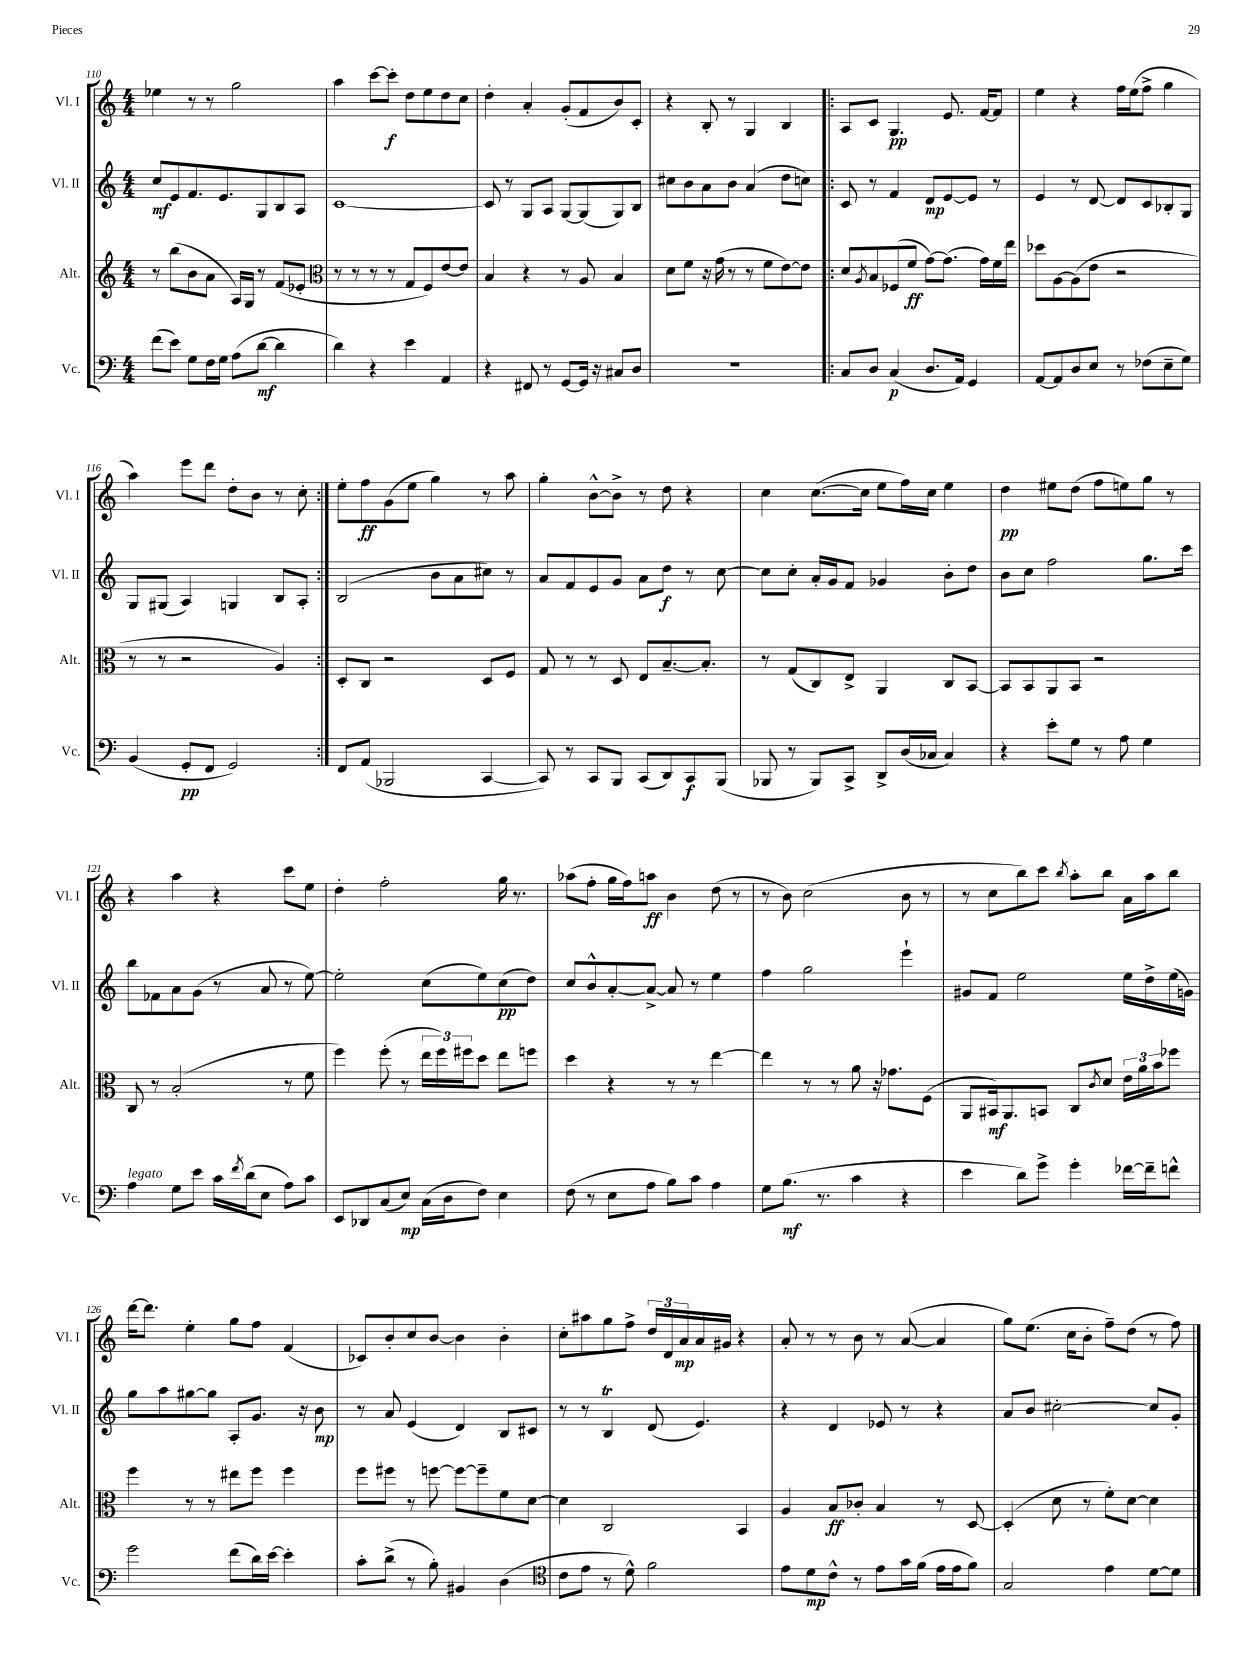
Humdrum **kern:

**kern	**dynam	**kern	**dynam	**kern	**dynam	**kern	**dynam
*part4	*part4	*part3	*part3	*part2	*part2	*part1	*part1
*staff4	*staff4	*staff3	*staff3	*staff2	*staff2	*staff1	*staff1
*I"Vc.	*	*I"Alt.	*	*I"Vl. II	*	*I"Vl. I	*
*I'Vc.	*	*I'Alt.	*	*I'Vl. II	*	*I'Vl. I	*
*clefF4	*	*clefG2	*	*clefG2	*	*clefG2	*
*k[]	*	*k[]	*	*k[]	*	*k[]	*
*M4/4	*	*M4/4	*	*M4/4	*	*M4/4	*
=110	=110	=110	=110	=110	=110	=110	=110
(8f\L	.	8r	.	8cc/L	mf	4ee-X\	.
8e\J)	.	(8bb\L	.	8e/	.	.	.
8G\L	.	8b\	.	8.f/	.	8r	.
16F\L	.	8a\J	.	.	.	8r	.
16G\JJ	.	.	.	8.e/	.	.	.
(8A\L	.	16A/LL)	.	.	.	2gg\	.
.	.	16G/JJ	.	.	.	.	.
[8d\J	mf	8r	.	8G/	.	.	.
4d\]	.	(8f/L	.	8B/	.	.	.
.	.	8e-X'/J	.	8A/J	.	.	.
=111	=111	=111	=111	=111	=111	=111	=111
*	*	*clefC3	*	*	*	*	*
4d\)	.	8r	.	[1c	.	4aa\	.
.	.	8r	.	.	.	.	.
4r	.	8r	.	.	.	[8ccc\L	.
.	.	8r	.	.	.	8ccc'\J]	f
4e\	.	8G/L	.	.	.	8dd\L	.
.	.	8F/)	.	.	.	8ee\	.
4AA/	.	[8e/	.	.	.	8dd\	.
.	.	8e/J]	.	.	.	8cc\J	.
=112	=112	=112	=112	=112	=112	=112	=112
4r	.	4B/	.	8c/]	.	4dd'\	.
.	.	.	.	8r	.	.	.
8FF#X/	.	4r	.	8G/L	.	4a'/	.
8r	.	.	.	8A/J	.	.	.
[8GG/L	.	8r	.	[8G/L	.	(8g'/L	.
16GG/Jk]	.	8A/	.	(8G/]	.	8f/	.
16r	.	.	.	.	.	.	.
8C#X/L	.	4B/	.	8G/)	.	8b/)	.
8D/J	.	.	.	8B/J	.	8c'/J	.
=113	=113	=113	=113	=113	=113	=113	=113
1r	.	8d\L	.	8cc#X\L	.	4r	.
.	.	8f\J	.	8b\	.	.	.
.	.	16r	.	8a\	.	8B'/	.
.	.	(16g\	.	.	.	.	.
.	.	8r	.	8b\J	.	8r	.
.	.	8r	.	(4a/	.	4G/	.
.	.	8f\L	.	.	.	.	.
.	.	[8e\)	.	8dd\L	.	4B/	.
.	.	8e\J]	.	8ccn\J)	.	.	.
=114!|:	=114!|:	=114!|:	=114!|:	=114!|:	=114!|:	=114!|:	=114!|:
8C/L	.	8d/L	.	8c/	.	8A/L	.
.	.	8qA/	.	.	.	.	.
8D/J	.	8B/	.	8r	.	8c/J	.
(4C/	p	(8F-X/	.	4f/	.	4.G/	pp
.	.	8f/J	ff	.	.	.	.
8.D/L	.	[8g\L)	.	8d/L	mp	.	.
.	.	(8.g\J]	.	[8e/	.	8.e/	.
16AA/Jk)	.	.	.	.	.	.	.
4GG/	.	.	.	8e/J]	.	.	.
.	.	16g\LL)	.	.	.	[16f/KL	.
.	.	16f\	.	8r	.	8f/J]	.
.	.	16ee\JJ	.	.	.	.	.
=115	=115	=115	=115	=115	=115	=115	=115
[8AA/L	.	8dd-X\L	.	4e/	.	4ee\	.
8AA/]	.	[8A\	.	.	.	.	.
8D/	.	(8A\]	.	8r	.	4r	.
8E/J	.	8e\J	.	[8d/	.	.	.
8r	.	2r	.	8d/L]	.	16ff\LL	.
.	.	.	.	.	.	(16ee\J	.
(8F-X\L	.	.	.	8c/	.	8ff^\J	.
8E~\	.	.	.	8B-X'/	.	4gg\	.
8G\J)	.	.	.	8G/J	.	.	.
!!LO:LB:g=z
=116	=116	=116	=116	=116	=116	=116	=116
(4BB/	.	8r	.	8G/L	.	4aa\)	.
.	.	8r	.	(8G#X/J	.	.	.
8GG'/L	pp	2r	.	4A/)	.	8eee\L	.
8FF/J	.	.	.	.	.	8ddd\J	.
2GG/)	.	.	.	4Gn/	.	8dd'\L	.
.	.	.	.	.	.	8b\J	.
.	.	4A/)	.	8B/L	.	8r	.
.	.	.	.	8A'/J	.	8cc'\	.
=117:|!	=117:|!	=117:|!	=117:|!	=117:|!	=117:|!	=117:|!	=117:|!
8FF/L	.	8D'/L	.	(2B/	.	8ee'\L	.
(8AA/J	.	8C/J	.	.	.	8ff\	ff
2BBB-X/	.	2r	.	.	.	(8g\	.
.	.	.	.	.	.	8ee\J	.
.	.	.	.	8b\L	.	4gg\)	.
.	.	.	.	8a\	.	.	.
[4CC/	.	8D/L	.	8cc#X\J)	.	8r	.
.	.	8F/J	.	8r	.	8aa\	.
=118	=118	=118	=118	=118	=118	=118	=118
8CC/])	.	8G/	.	8a/L	.	4gg'\	.
8r	.	8r	.	8f/	.	.	.
8CC/L	.	8r	.	8e/	.	[8b^^\L	.
8BBB/J	.	8D/	.	8g/J	.	8b^\J]	.
(8CC/L	.	8E/L	.	8a\L	.	8r	.
8DD/)	.	[8.B~/	.	8dd\J	f	8dd\	.
8CC/	f	.	.	8r	.	4r	.
.	.	8.B'/J]	.	.	.	.	.
(8BBB/J	.	.	.	[8cc\	.	.	.
=119	=119	=119	=119	=119	=119	=119	=119
8BBB-X/	.	8r	.	8cc\L]	.	4cc\	.
8r	.	(8G/L	.	8cc'\J	.	.	.
8BBB-/L)	.	8C/)	.	16a'/LL	.	([8.cc\L	.
.	.	.	.	16g/J	.	.	.
8CC^/J	.	8E^/J	.	8f/J	.	.	.
.	.	.	.	.	.	16cc\Jk]	.
8DD^/L	.	4AA/	.	4g-X/	.	8ee\L	.
(16D/L	.	.	.	.	.	16ff\L)	.
16C-X/JJ	.	.	.	.	.	16cc\JJ	.
4C-/)	.	8C/L	.	8b'\L	.	4ee\	.
.	.	[8BB/J	.	8dd\J	.	.	.
=120	=120	=120	=120	=120	=120	=120	=120
4r	.	8BB/L]	.	8b\L	.	4dd\	pp
.	.	8BB/	.	8cc\J	.	.	.
8e'\L	.	8AA/	.	2ff\	.	8ee#X\L	.
8G\J	.	8BB/J	.	.	.	(8dd\J	.
8r	.	2r	.	.	.	8ff\L	.
8A\	.	.	.	.	.	8een\)	.
4G\	.	.	.	8.gg\L	.	8gg\J	.
.	.	.	.	.	.	8r	.
.	.	.	.	16ccc\Jk	.	.	.
!!LO:LB:g=z
=121	=121	=121	=121	=121	=121	=121	=121
!LO:TX:a:i:t=legato	!	!	!	!	!	!	!
4A\	.	8C/	.	8bb\L	.	4r	.
.	.	8r	.	8f-X\	.	.	.
8G\L	.	(2B'/	.	8a\	.	4aa\	.
8e\J	.	.	.	(8g\J	.	.	.
16c\LL	.	.	.	8r	.	4r	.
8qf/	.	.	.	.	.	.	.
(16d\J	.	.	.	.	.	.	.
8E\J	.	.	.	8a/	.	.	.
8A\L)	.	8r	.	8r	.	8ccc\L	.
8c\J	.	8f\	.	[8ee\)	.	8ee\J	.
=122	=122	=122	=122	=122	=122	=122	=122
8EE/L	.	4ff\)	.	2ee'\]	.	4dd'\	.
8DD-X/	.	.	.	.	.	.	.
(8C/	.	(8ff'\	.	.	.	2ff'\	.
8E/J)	mp	8r	.	.	.	.	.
(16C\LL	.	24ee\LL	.	(8cc\L	.	.	.
.	.	24ff\)	.	.	.	.	.
16D\J	.	.	.	.	.	.	.
.	.	24ff#X\J	.	.	.	.	.
8F\J)	.	8dd\J	.	8ee\)	.	.	.
4E\	.	8ee\L	.	(8cc\	pp	16gg\	.
.	.	.	.	.	.	8.r	.
.	.	8ffn\J	.	8dd\J)	.	.	.
=123	=123	=123	=123	=123	=123	=123	=123
(8F\	.	4dd\	.	8cc/L	.	(8aa-X\L	.
8r	.	.	.	8b^^/	.	8ff'\J	.
8E\L	.	4r	.	[8a'/	.	16gg\LL	.
.	.	.	.	.	.	16ff\J)	.
8A\J	.	.	.	8a^/J_	.	8aan\J	ff
8B\L)	.	8r	.	8a/]	.	4b\	.
8c\J	.	8r	.	8r	.	.	.
4A\	.	[4ee\	.	4ee\	.	(8dd\	.
.	.	.	.	.	.	8r	.
=124	=124	=124	=124	=124	=124	=124	=124
8G\L	.	4ee\]	.	4ff\	.	8r	.
(8.B\J	mf	.	.	.	.	8b\)	.
.	.	8r	.	2gg\	.	(2cc\	.
8.r	.	.	.	.	.	.	.
.	.	8r	.	.	.	.	.
4c\	.	8a\	.	.	.	.	.
.	.	16r	.	.	.	.	.
.	.	8.g-X\L	.	.	.	.	.
4r	.	.	.	4eee`\	.	8b\	.
.	.	(8F\J	.	.	.	8r	.
=125	=125	=125	=125	=125	=125	=125	=125
4e\	.	8AA/L	.	8g#X/L	.	8r	.
.	.	16BB#X/k)	mf	8f/J	.	8cc\L	.
.	.	8.AA/	.	.	.	.	.
8d\L)	.	.	.	2ee\	.	8bb\)	.
8g^\J	.	8BBn/J	.	.	.	8ccc\J	.
.	.	.	.	.	.	8qbb/	.
4g'\	.	8C/L	.	.	.	8aa'\L	.
.	.	8qc/	.	.	.	.	.
.	.	8d/J	.	.	.	8bb\J	.
[16f-X\LL	.	24e\LL	.	16ee\LL	.	16a\LL	.
.	.	24a\	.	.	.	.	.
16f-~\J]	.	.	.	16dd^\	.	16aa\J	.
.	.	24b\J	.	.	.	.	.
8fn^^\J	.	8ff-X\J	.	(16ee\	.	8bb\J	.
.	.	.	.	16gn\JJ)	.	.	.
!!LO:LB:g=z
=126	=126	=126	=126	=126	=126	=126	=126
2g\	.	4ff\	.	8gg\L	.	[16ddd\KL	.
.	.	.	.	.	.	8.ddd\J]	.
.	.	.	.	8aa\	.	.	.
.	.	8r	.	[8gg#X\	.	4ee'\	.
.	.	8r	.	8gg#\J]	.	.	.
(8f\L	.	8ee#X\L	.	8A'/L	.	8gg\L	.
16d\L)	.	8ff\J	.	8.g/J	.	8ff\J	.
[16e\JJ	.	.	.	.	.	.	.
4e'\]	.	4ff\	.	.	.	(4f/	.
.	.	.	.	16r	.	.	.
.	.	.	.	8b\	mp	.	.
=127	=127	=127	=127	=127	=127	=127	=127
8c'\L	.	8ff\L	.	8r	.	8c-X/L)	.
(8d^\J	.	8ff#X\J	.	8a/	.	8b'/	.
8r	.	8r	.	(4e/	.	8cc/	.
8B'\)	.	[8ffn\	.	.	.	[8b/J	.
4BB#X/	.	8ff\L_	.	4d/)	.	4b\]	.
.	.	8ff~\]	.	.	.	.	.
(4D\	.	8f\	.	8B/L	.	4b'\	.
.	.	[8d\J	.	8c#X/J	.	.	.
=128	=128	=128	=128	=128	=128	=128	=128
*clefC4	*	*	*	*	*	*	*
8c\L	.	4d\]	.	8r	.	8cc'\L	.
8e\J	.	.	.	8r	.	8aa#X\	.
8r	.	2C/	.	4Bt/	.	8gg\	.
8d^^\)	.	.	.	.	.	8ff^\J	.
2f\	.	.	.	(8d/	.	24dd/LL	.
.	.	.	.	.	.	24d/	.
.	.	.	.	.	.	24a/	mp
.	.	.	.	4.e/)	.	16a/	.
.	.	.	.	.	.	16g#X/JJ	.
.	.	4BB/	.	.	.	4r	.
=129	=129	=129	=129	=129	=129	=129	=129
8e\L	.	4A/	.	4r	.	8a'/	.
8d\	mp	.	.	.	.	8r	.
8c^^\J	.	8B/L	ff	4d/	.	8r	.
8r	.	8c-X'/J	.	.	.	8b\	.
8e\L	.	4B/	.	8e-X/	.	8r	.
16g\L	.	.	.	8r	.	([8a/	.
(16f\JJ	.	.	.	.	.	.	.
16e\LL	.	8r	.	4r	.	4a/]	.
16e\J	.	.	.	.	.	.	.
8f\J)	.	[8D/	.	.	.	.	.
=130	=130	=130	=130	=130	=130	=130	=130
2G/	.	(4D'/]	.	8a/L	.	8gg\L)	.
.	.	.	.	8b/J	.	(8.ee\J	.
.	.	8d\	.	[2cc#X'\	.	.	.
.	.	.	.	.	.	16cc\KL	.
.	.	8r	.	.	.	8b'\J	.
4e\	.	8f'\L)	.	.	.	8ff~\L)	.
.	.	[8d\J	.	.	.	(8dd\J	.
[8d\L	.	4d\]	.	8cc#/L]	.	8r	.
8d\J]	.	.	.	8g'/J	.	8ff\)	.
==	==	==	==	==	==	==	==
*-	*-	*-	*-	*-	*-	*-	*-
